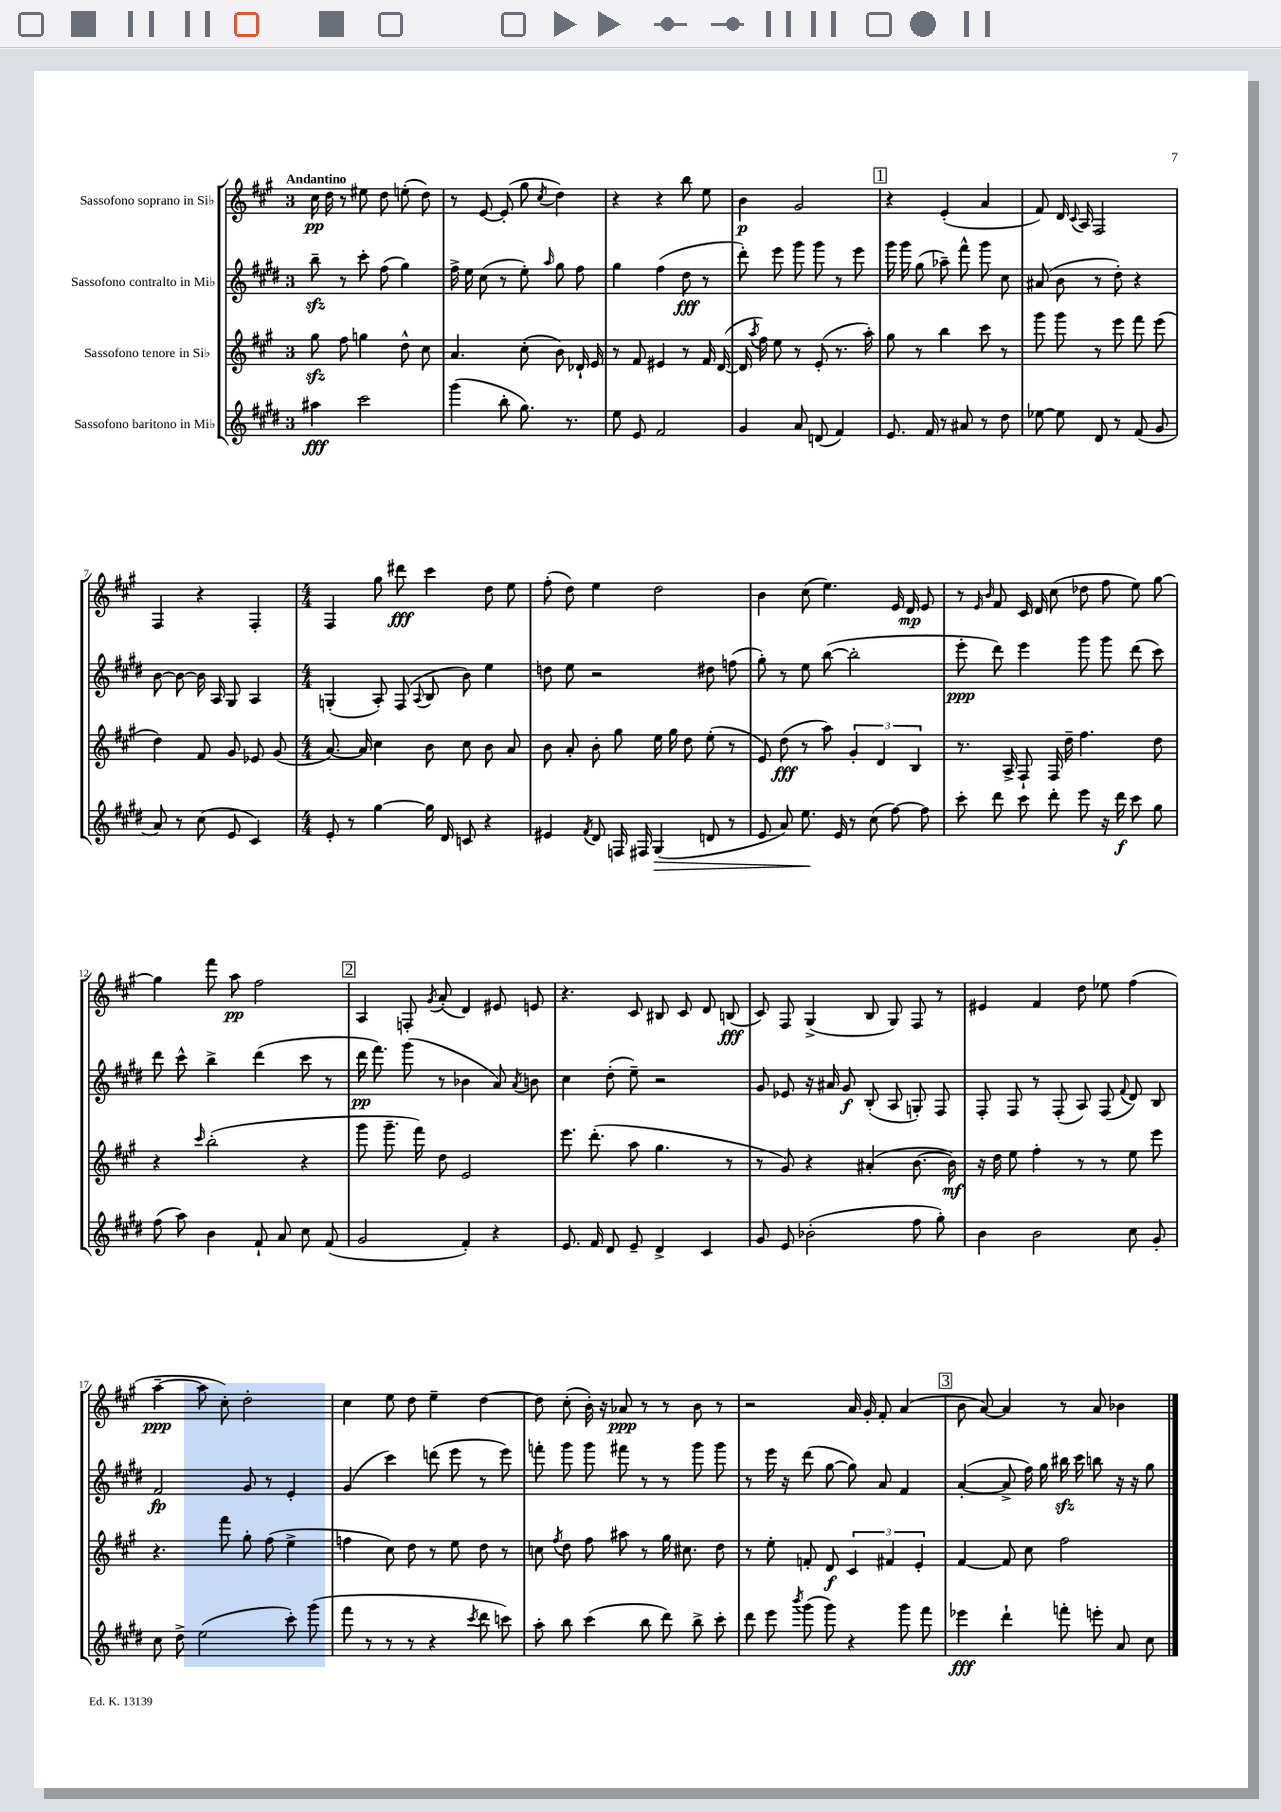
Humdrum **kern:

**kern	**kern	**kern	**kern
*staff4	*staff3	*staff2	*staff1
*clefG2	*clefG2	*clefG2	*clefG2
*k[f#c#g#d#]	*k[f#c#g#]	*k[f#c#g#d#]	*k[f#c#g#]
*M3/4	*M3/4	*M3/4	*M3/4
4aa#	8gg#	8bb~	16cc#
.	.	.	16dd
.	8ff#	8r	8r
2ccc#	4gg	8ccc#'	8ee#
.	.	(8ff#	8dd
.	8dd^^	4gg#)	(8ee'
.	8cc#	.	8dd)
=	=	=	=
(4ggg#	4.a	16ff#^	8r
.	.	16ee	.
.	.	(8cc#	[8e
8bb'	.	8r	(8e']
8.gg#)	(8cc#'	8ee')	8gg#
.	.	16qqaa	8qcc#
.	8b)	8gg#	4dd)
8.r	.	.	.
.	16d-`	8ff#	.
.	16e	.	.
=	=	=	=
8ee	8r	4gg#	4r
8e	8f#	.	.
2f#	4e#	(4ff#	4r
.	8r	8dd#	8bb
.	16f#	8r	8ee
.	([16d	.	.
=	=	=	=
4g#	16d]	8ddd#')	4b
.	8qaa	.	.
.	16ff#)	.	.
.	8ee	8eee	.
8a	8r	8ggg#	2g#
(8d	(8e'	8ggg#	.
4f#)	8.r	8r	.
.	.	8eee	.
.	16aa')	.	.
=	=	=	=
8.e	8gg#	16ggg#	4r
.	.	16ggg#	.
.	8r	(8gg#	.
16f#	.	.	.
8r	4bb	8aa-~)	(4e'
8a#	.	8fff#^^	.
8r	8ccc#	8ggg#	4a
8dd#	8r	8cc#	.
=	=	=	=
[8ee-	8ggg#	(8a#	8f#)
8ee-]	8ggg#	8b	16d
.	.	.	8qqc#
.	.	.	16A
8d#	8r	8r	2F#
8r	8eee	8dd#')	.
(8f#	8fff#	4r	.
8g#	(8eee	.	.
=	=	=	=
8a)	4dd)	[8b	4F#
8r	.	8b_	.
(8cc#	8f#	16b]	4r
.	.	16A	.
8e	8g#	8G#	.
4c#)	8e-	4A	4F#'
.	(8g#	.	.
=	=	=	=
*M4/4	*M4/4	*M4/4	*M4/4
8e'	[8.a)	(4G'	4F#
8r	.	.	.
.	16a]	.	.
[4gg#	4cc#	8A')	8gg#
.	.	(8F#	8ddd#
.	.	8qqA	.
16gg#]	8b	8B	4ccc#
16d#	.	.	.
8c	8cc#	8b)	.
4r	8b	4ee	8dd
.	8a	.	8ee
=	=	=	=
4e#	8b	8dd	(8ff#'
.	8a'	8ee	8dd)
8qf#	.	.	.
8d#	8b'	2r	4ee
16F	8gg#	.	.
16F#	.	.	.
(4G#	16ee	.	2dd
.	16gg#	.	.
.	8dd	.	.
8d	(8ee'	8dd#	.
8r	8r	(8ff	.
=	=	=	=
8e	8e)	8gg#')	4b
8a)	(8dd	8r	.
8.ee	8r	8ee	(8cc#
.	8aa)	([8bb	4.ee)
16e	.	.	.
8r	6g#'	2bb']	.
(8cc#	.	.	.
.	6d	.	.
[8ff#)	.	.	16e
.	.	.	16d
.	6B	.	.
8ff#]	.	.	8e
=	=	=	=
8ccc#'	8.r	8eee'	8r
.	.	.	16qqe
.	.	.	16qqb
8ddd#	.	8ddd#)	8f#
.	16A^	.	.
8ccc#	8F#`	4eee	16c#
.	.	.	16d
8ddd#'	16F#	.	(8cc#
.	16dd~	.	.
8eee	4.ff#	8ggg#	8dd-
16r	.	8ggg#	8ff#
16ddd#	.	.	.
8ccc#	.	(8ddd#	8ee)
8gg#	8dd	8ccc#)	[8gg#
=	=	=	=
(8ff#	4r	8ddd#	4gg#]
8aa)	.	8ccc#^^	.
.	16qqccc#	.	.
4b	(2bb'	4bb^	8fff#
.	.	.	8aa
8f#`	.	(4ddd#	2ff#
8a	.	.	.
8cc#	4r	8ccc#	.
(8f#	.	8r	.
=	=	=	=
2g#	8ggg#	16ddd#	4A
.	.	8.fff#)	.
.	8.ggg#~	.	.
.	.	(8ggg#	8F'
.	16fff#)	.	.
.	.	.	8qg#
.	8dd	8r	(8a'
4f#')	2e	4b-	4d)
4r	.	8a)	8e#
.	.	8qa	.
.	.	8b	8e
=	=	=	=
8.e	8.eee	4cc#	4.r
16f#	(8.ddd'	.	.
8d#	.	(8dd#'	.
8e~	8aa	8ee~)	8c#
4d#^	4.gg#	2r	8B#
.	.	.	8c#
4c#	.	.	8d
.	8r	.	(8B
=	=	=	=
8g#	8r	8g#	8c#)
8e	8g#)	8e-	8F#
(2b-'	4r	16r	(4G#^
.	.	16a#	.
.	.	8g#	.
.	(4a#'	(8B'	8B
.	.	8A	8G#)
8ff#	[8.b	8G')	8F#
8gg#')	.	8F#	8r
.	16b])	.	.
=	=	=	=
4b	16r	8F#'	4e#
.	16dd	.	.
.	8ee	8F#	.
2b	4ff#'	8r	4f#
.	.	(8F#'	.
.	8r	8A)	8dd
.	8r	(8F#	8ee-
.	.	8qqf#	.
8cc#	8ee	8d#)	(4ff#
8g#'	8eee	8B	.
=	=	=	=
8cc#	4.r	2f#	[4aa~
8dd#^	.	.	.
(2ee	.	.	8aa]
.	8fff#	.	8cc#')
.	8gg#'	8g#	2dd'
.	(8ff#	8r	.
8ccc#')	4ee^	4e'	.
(8ggg#	.	.	.
=	=	=	=
8fff#	4ff	(4g#	4cc#
8r	.	.	.
8r	8cc#)	4ccc#)	8ee
8r	8dd	.	8dd
4r	8r	(8ddd	4ee~
.	8ee	8eee	.
8qccc#	.	.	.
8ddd#	8dd	8r	[4dd
8ccc)	8r	8eee)	.
=	=	=	=
8aa'	8cc	8fff'	8dd]
.	8qff#	.	.
8bb	8dd	8ggg#	(8cc#'
(4ccc#	8ff#	8ggg#	16b')
.	.	.	16r
.	8aa#	8fff#	8a-
8bb	8r	8r	8r
8ddd#)	16gg#	8r	8r
.	8.cc#	.	.
8bb^	.	8ggg#	8b
8ccc#'	8dd	8ggg#	8r
=	=	=	=
8ddd#	8r	8r	2r
8eee	8ee'	16eee	.
.	.	16r	.
8qbbb	.	.	.
(8ggg#	8f'	(8ddd#	.
8ggg#)	8d	[8gg#	.
4r	6c#	8gg#])	16a
.	.	.	16g#'
.	.	8a	8f#'
.	6f#	.	.
8ggg#	.	4f#	(4a
.	6e'	.	.
8fff#	.	.	.
=	=	=	=
4eee-	[4f#	([4a'	8b
.	.	.	[8a)
4ddd#`	8f#]	8a^]	4a]
.	8cc#	16ff#)	.
.	.	16gg#	.
8fff'	2ff#	16bb#	8r
.	.	16ccc#	.
8eee'	.	8bb	8a
8a	.	16r	4b-
.	.	16r	.
8cc#	.	8gg#	.
==	==	==	==
*-	*-	*-	*-
